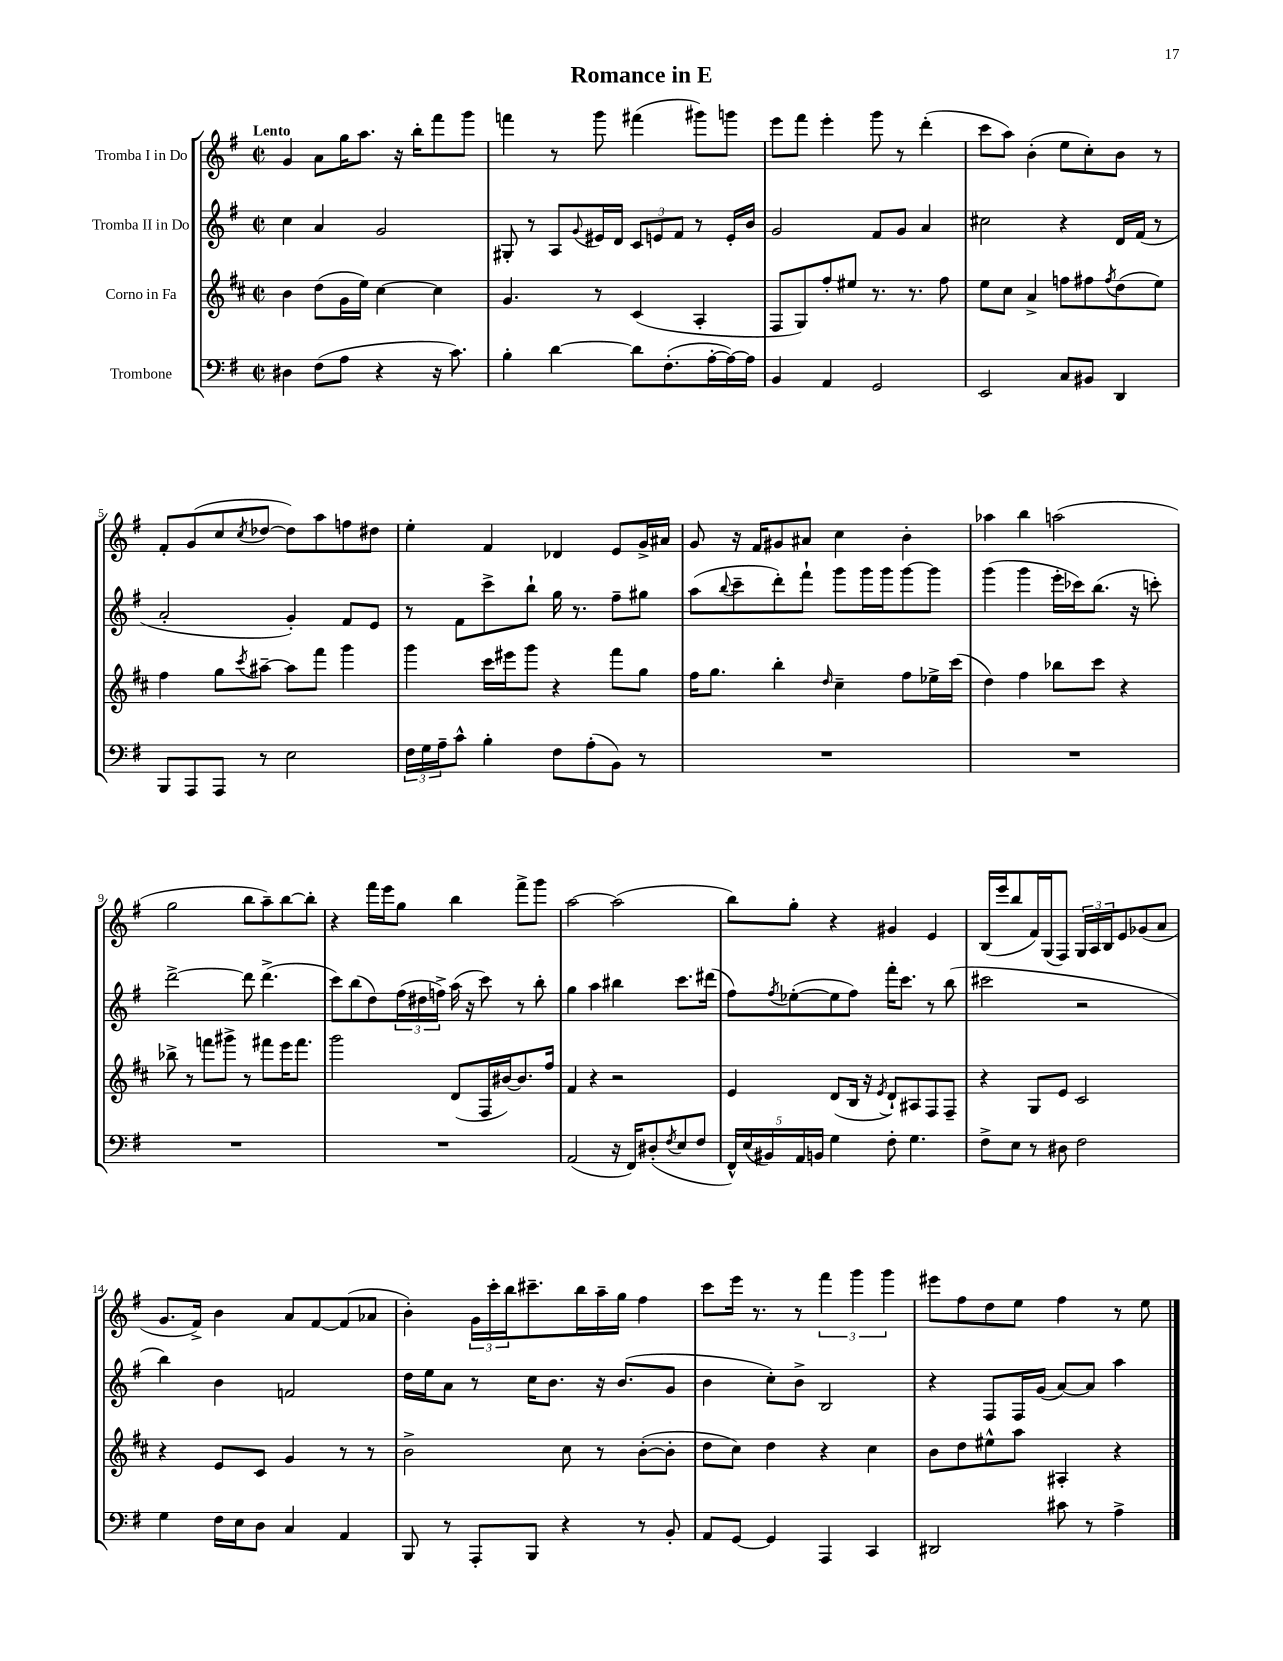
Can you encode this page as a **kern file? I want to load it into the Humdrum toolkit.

**kern	**kern	**kern	**kern
*part4	*part3	*part2	*part1
*staff4	*staff3	*staff2	*staff1
*I"Trombone	*I"Corno in Fa	*I"Tromba II in Do	*I"Tromba I in Do
*clefF4	*clefG2	*clefG2	*clefG2
*k[f#]	*k[f#c#]	*k[f#]	*k[f#]
*M2/2	*M2/2	*M2/2	*M2/2
*met(c|)	*met(c|)	*met(c|)	*met(c|)
=1	=1	=1	=1
!	!	!	!LO:TX:a:B:t=Lento
4D#X\	4b\	4cc\	4g/
(8F#\L	(8dd\L	4a/	8a\L
8A\J	16g\L	.	16gg\K
.	16ee\JJ)	.	8.aa\J
4r	[4cc#\	2g/	.
.	.	.	16r
.	.	.	16bb'\KL
16r	4cc#\]	.	8fff#\
8.c\)	.	.	.
.	.	.	8ggg\J
=2	=2	=2	=2
4B'\	4.g/	8G#X'/	4fffn\
.	.	8r	.
[4d\	.	8A/L	8r
.	.	8qqg/	.
.	8r	16e#X/L	8ggg\
.	.	16d/JJ	.
8d\L]	(4c#/	12c/L	(4fff#X\
.	.	12en/	.
(8.F#'\	.	.	.
.	.	12f#/J	.
.	4A'/	8r	8ggg#X\L)
[16A'\L	.	.	.
16A\_)	.	16e'/LL	8gggn\J
16A\JJ]	.	16b/JJ	.
=3	=3	=3	=3
4BB/	8F#/L	2g/	8eee\L
.	8G/)	.	8fff#\J
4AA/	8ff#'/	.	4eee'\
.	8ee#X/J	.	.
2GG/	8.r	8f#/L	8ggg\
.	.	8g/J	8r
.	8.r	.	.
.	.	4a/	(4ddd'\
.	8ff#\	.	.
=4	=4	=4	=4
2EE/	8ee\L	2cc#X\	8ccc\L
.	8cc#\J	.	8aa\J)
.	4a^/	.	(4b'\
8C/L	8ffn\L	4r	8ee\L
8BB#X/J	8ff#X\	.	8cc'\)
.	8qff#/	.	.
4DD/	(8dd\	16d/LL	8b\J
.	.	(16f#/JJ	.
.	8ee\J)	8r	8r
!!LO:LB:g=z
=5	=5	=5	=5
8BBB/L	4ff#\	2a'/	8f#'/L
8AAA/	.	.	(8g/
8AAA/J	8gg\L	.	8cc/
.	8qccc#/	.	8qcc/
8r	[8aa#X~\J	.	[8dd-X/J
2E\	8aa#\L]	4g'/)	8dd-\L])
.	8fff#\J	.	8aa\
.	4ggg\	8f#/L	8ffn\
.	.	8e/J	8dd#X\J
=6	=6	=6	=6
24F#\LL	4ggg\	8r	4ee'\
24G\	.	.	.
24A~\J	.	.	.
8c^^\J	.	8f#\L	.
4B'\	16ccc#\LL	8ccc^\	4f#/
.	16eee#X\J	.	.
.	8ggg\J	8bb`\J	.
8F#\L	4r	16gg\	4d-X/
.	.	8.r	.
(8A'\	.	.	.
8BB\J)	8fff#\L	8ff#~\L	8e/L
8r	8gg\J	8gg#X\J	16g^/L
.	.	.	16a#X/JJ
=7	=7	=7	=7
1r	16ff#\KL	(8aa\L	8g/
.	8.gg\J	.	.
.	.	8qqbb/	.
.	.	8ccc~\	16r
.	.	.	16f#/KL
.	4bb'\	8ddd'\)	8g#X/
.	.	8fff#`\J	8a#X/J
.	16qqdd/	.	.
.	4cc#~\	8ggg\L	4cc\
.	.	16ggg\L	.
.	.	16ggg\J	.
.	8ff#\L	[8ggg\	4b'\
.	16ee-X^\L	8ggg\J]	.
.	(16ccc#\JJ	.	.
=8	=8	=8	=8
1r	4dd\)	(4ggg\	4aa-X\
.	4ff#\	4ggg\	4bb\
.	8bb-X\L	16eee'\LL	(2aan\
.	.	16ccc-X\J)	.
.	8ccc#\J	(8.bb\J	.
.	4r	.	.
.	.	16r	.
.	.	8cccn'\)	.
!!LO:LB:g=z
=9	=9	=9	=9
1r	8bb-X^\	[2ddd^\	2gg\
.	8r	.	.
.	8fffn\L	.	.
.	8ggg#X^\J	.	.
.	8r	8ddd\]	8bb\L
.	8fff#X\L	(4.ddd^\	8aa~\)
.	16eee\K	.	[8bb\
.	8.fff#\J	.	.
.	.	.	8bb'\J]
=10	=10	=10	=10
1r	2ggg\	8ccc\L)	4r
.	.	(8bb\	.
.	.	8dd\)	16fff#\LL
.	.	.	16eee\J
.	.	(24ff#\L	8gg\J
.	.	24dd#X\	.
.	.	24ffn^\JJ)	.
.	(8d/L	(16aa\	4bb\
.	.	16r	.
.	16F#/L	8ccc\)	.
.	[16b#X/J)	.	.
.	8.b#/]	8r	8fff#^\L
.	.	8bb'\	8ggg\J
.	16ff#/Jk	.	.
=11	=11	=11	=11
(2AA/	4f#/	4gg\	[2aa\
.	4r	4aa\	.
16r	2r	4bb#X\	(2aa\]
16FF#/KL)	.	.	.
(8D#X'/	.	.	.
8qF#/	.	.	.
8E/	.	8.ccc\L	.
8F#/J	.	.	.
.	.	(16ddd#X\Jk	.
=12	=12	=12	=12
20FF#^^/LL)	4e/	8ff#\L)	8bb\L)
(20E/	.	.	.
20BB#X/)	.	.	.
.	.	8qff#/	.
.	.	([8ee-X'\	8gg'\J
20AA/	.	.	.
20BBn/JJ	.	.	.
4G\	(8d/L	8ee-\]	4r
.	16B/Jk	8ff#\J)	.
.	16r	.	.
.	8qe/	.	.
8F#'\	8d`/L)	16fff#'\KL	4g#X/
.	.	8.ccc\J	.
4.G\	8A#X/	.	.
.	8F#/	8r	4e/
.	8F#~/J	(8bb\	.
=13	=13	=13	=13
8F#^\L	4r	2ccc#X\	(16B/LL
.	.	.	16eee/J
8E\J	.	.	8bb/
8r	8G/L	.	16f#/L)
.	.	.	(16G/J
8D#X\	8e/J	.	8F#/J)
2F#\	2c#/	2r	24G/LL
.	.	.	24A/
.	.	.	24B/J
.	.	.	8e/
.	.	.	(8g-X/
.	.	.	8a/J
!!LO:LB:g=z
=14	=14	=14	=14
4G\	4r	4bb\)	8.g/L
.	.	.	16f#^/Jk)
16F#\LL	8e/L	4b\	4b\
16E\J	.	.	.
8D\J	8c#/J	.	.
4C/	4g/	2fn/	8a/L
.	.	.	[8f#/
4AA/	8r	.	(8f#/]
.	8r	.	8a-X/J
=15	=15	=15	=15
8BBB/	2b^\	16dd\LL	4b'\)
.	.	16ee\J	.
8r	.	8a\J	.
8AAA'/L	.	8r	24g\LL
.	.	.	24ccc'\
.	.	.	24bb\J
8BBB/J	.	16cc\KL	8.ccc#X~\
.	.	8.b\J	.
4r	8cc#\	.	.
.	.	.	16bb\L
.	8r	16r	16aa~\
.	.	(8.b/L	16gg\JJ
8r	([8b'\L	.	4ff#\
8BB'/	8b'\J]	8g/J	.
=16	=16	=16	=16
8AA/L	8dd\L	4b\	8ccc\L
[8GG/J	8cc#\J)	.	16eee\Jk
.	.	.	8.r
4GG/]	4dd\	8cc'\L)	.
.	.	8b^\J	8r
4AAA/	4r	2B/	6fff#\
.	.	.	6ggg\
4CC/	4cc#\	.	.
.	.	.	6ggg\
=17	=17	=17	=17
2DD#X/	8b\L	4r	8eee#X\L
.	8dd\	.	8ff#\
.	8ee#X^^\	8F#/L	8dd\
.	8aa\J	16F#/L	8ee\J
.	.	(16g/JJ	.
8c#X\	4A#X'/	[8a/L)	4ff#\
8r	.	8a/J]	.
4A^\	4r	4aa\	8r
.	.	.	8ee\
==	==	==	==
*-	*-	*-	*-
